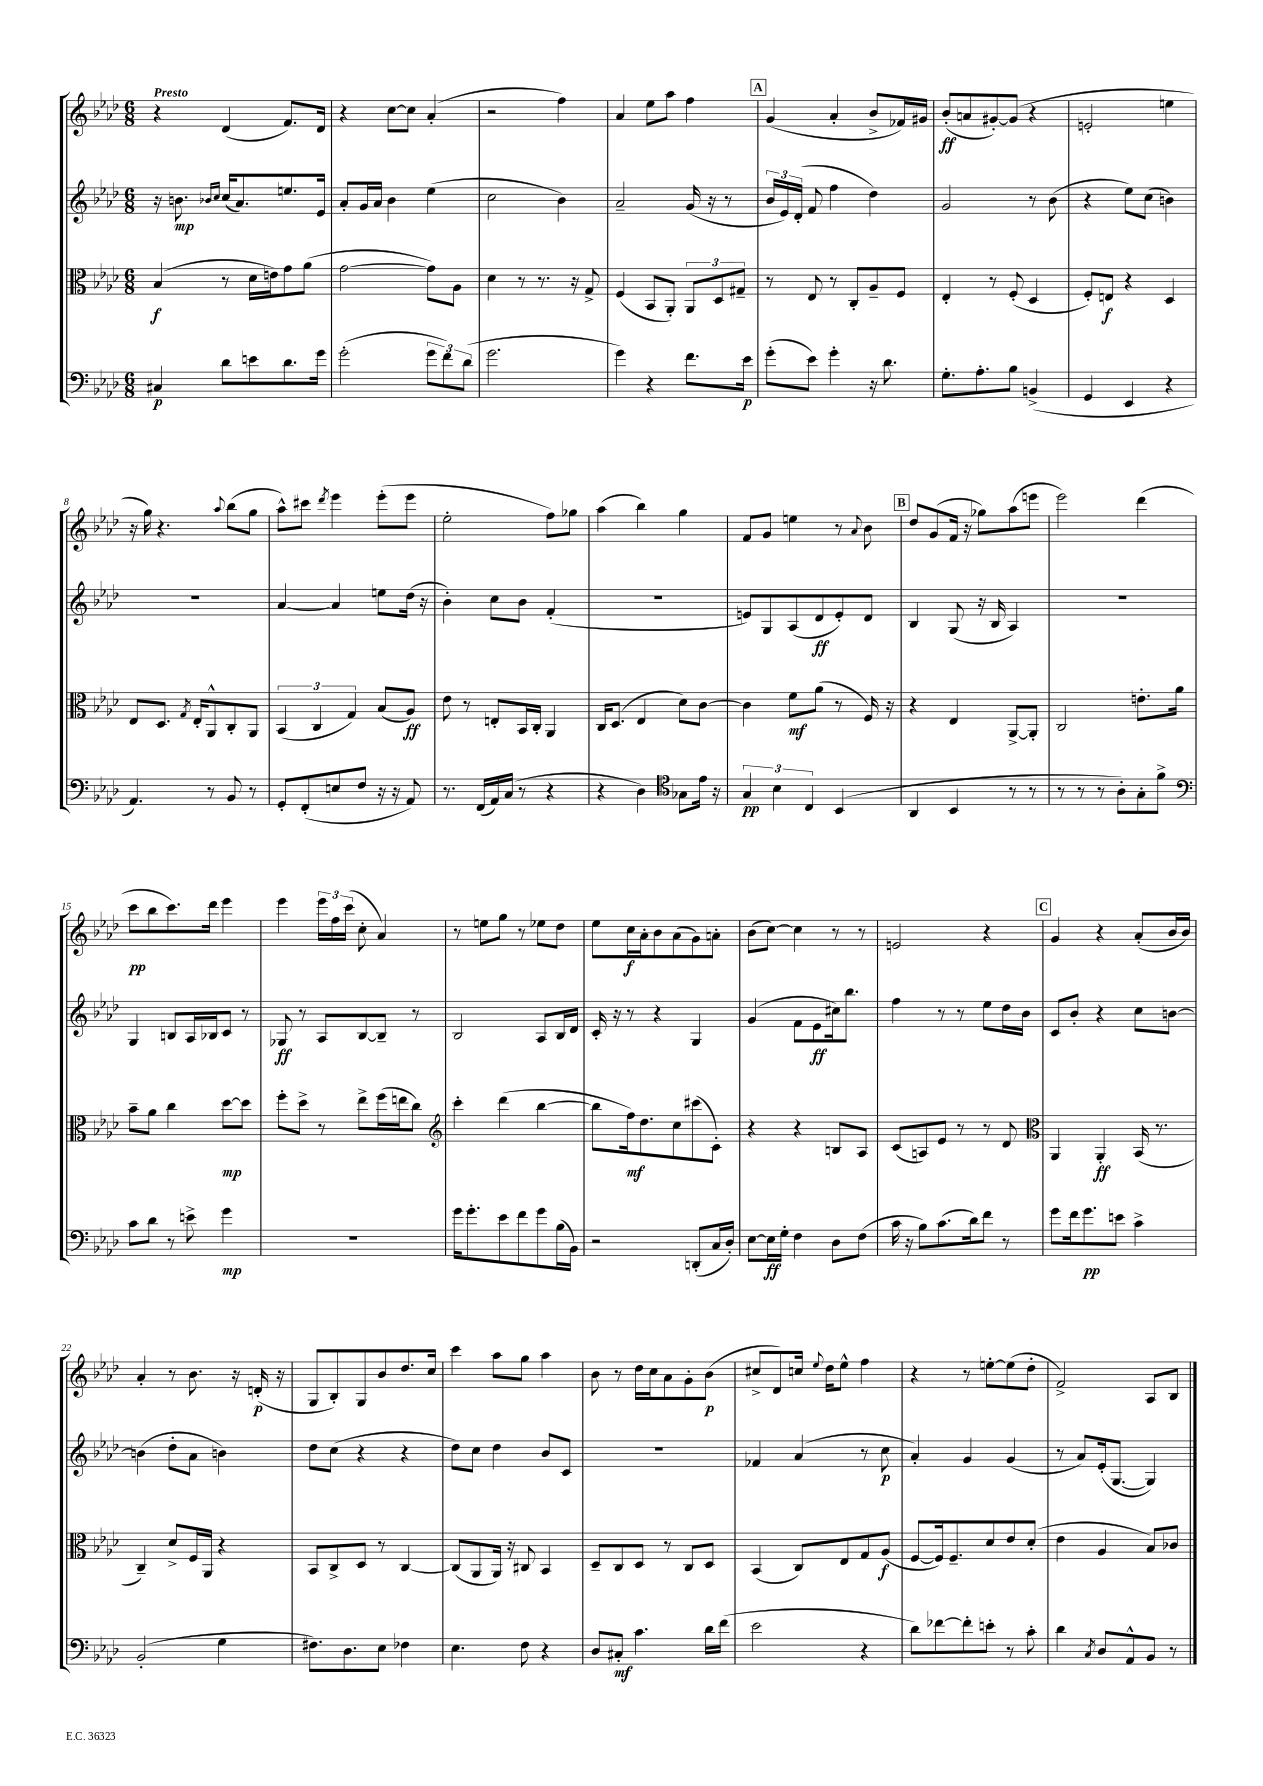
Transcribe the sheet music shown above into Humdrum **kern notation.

**kern	**dynam	**kern	**dynam	**kern	**dynam	**kern	**dynam
*part4	*part4	*part3	*part3	*part2	*part2	*part1	*part1
*staff4	*staff4	*staff3	*staff3	*staff2	*staff2	*staff1	*staff1
*clefF4	*	*clefC3	*	*clefG2	*	*clefG2	*
*k[b-e-a-d-]	*	*k[b-e-a-d-]	*	*k[b-e-a-d-]	*	*k[b-e-a-d-]	*
*M6/8	*	*M6/8	*	*M6/8	*	*M6/8	*
=1	=1	=1	=1	=1	=1	=1	=1
!	!	!	!	!	!	!LO:TX:a:B:t=Presto	!
4C#X/	p	(4B-/	f	16r	.	4r	.
.	.	.	.	8.bn\	mp	.	.
.	.	.	.	16qqb-X/LL	.	.	.
.	.	.	.	16qqcc/JJ	.	.	.
8d-\L	.	8r	.	(16cc/KL	.	(4d-/	.
.	.	.	.	8.a-/)	.	.	.
8en\	.	16d-\LL	.	.	.	.	.
.	.	16en\J)	.	.	.	.	.
8.d-\	.	8g\	.	8.een/	.	8.f/L)	.
.	.	(8a-\J	.	.	.	.	.
16g\Jk	.	.	.	16e-/Jk	.	16d-/Jk	.
=2	=2	=2	=2	=2	=2	=2	=2
(2g'\	.	[2g\	.	8a-'/L	.	4r	.
.	.	.	.	16g/L	.	.	.
.	.	.	.	16a-/JJ	.	.	.
.	.	.	.	4b-\	.	[8cc\L	.
.	.	.	.	.	.	8cc\J]	.
12g\L	.	8g\L])	.	(4ee-\	.	(4a-'/	.
12f\)	.	.	.	.	.	.	.
.	.	8A-\J	.	.	.	.	.
(12d-\J	.	.	.	.	.	.	.
=3	=3	=3	=3	=3	=3	=3	=3
2.g\	.	4d-\	.	2cc\	.	2r	.
.	.	8r	.	.	.	.	.
.	.	8.r	.	.	.	.	.
.	.	.	.	4b-\)	.	4ff\)	.
.	.	16r	.	.	.	.	.
.	.	8G^/	.	.	.	.	.
=4	=4	=4	=4	=4	=4	=4	=4
4g\)	.	(4F/	.	2a-~/	.	4a-/	.
4r	.	8BB-/L	.	.	.	8ee-\L	.
.	.	8AA-'/J)	.	.	.	8aa-\J	.
8.f\L	.	12AA-/L	.	(16g/	.	4ff\	.
.	.	.	.	16r	.	.	.
.	.	12D-/	.	.	.	.	.
.	.	.	.	8r	.	.	.
.	.	12G#X~/J	.	.	.	.	.
16e-\Jk	p	.	.	.	.	.	.
!!LO:REH:place=s1:t=A
=5	=5	=5	=5	=5	=5	=5	=5
(8g'\L	.	8r	.	24b-/LL	.	(4g/	.
.	.	.	.	24e-/)	.	.	.
.	.	.	.	(24d-'/JJ	.	.	.
8e-\J)	.	8E-/	.	8f/	.	.	.
4g'\	.	8r	.	4ff\	.	4a-'/	.
.	.	8C'/L	.	.	.	.	.
16r	.	8A-~/	.	4dd-\)	.	8b-^/L	.
8.d-\	.	.	.	.	.	.	.
.	.	8F/J	.	.	.	16f-X/L)	.
.	.	.	.	.	.	16g#X/JJ	.
=6	=6	=6	=6	=6	=6	=6	=6
8.G'\L	.	4E-'/	.	2g/	.	(8b-'/L	ff
.	.	.	.	.	.	8an/	.
8.A-'\	.	.	.	.	.	.	.
.	.	8r	.	.	.	[8g#X'/)	.
8B-\J	.	(8F'/	.	.	.	(8g#/J]	.
(4BBn^/	.	4D-/	.	8r	.	4r	.
.	.	.	.	(8b-\	.	.	.
=7	=7	=7	=7	=7	=7	=7	=7
4GG/	.	8F'/L)	.	4r	.	2en'/	.
.	.	8En/J	f	.	.	.	.
4EE-/	.	4r	.	8ee-\L)	.	.	.
.	.	.	.	(8cc\J	.	.	.
4r	.	4D-/	.	4bn\)	.	4een\	.
!!LO:LB:g=z
=8	=8	=8	=8	=8	=8	=8	=8
4.AA-/)	.	8E-/L	.	2.r	.	16r	.
.	.	.	.	.	.	16gg\)	.
.	.	8.D-/J	.	.	.	4.r	.
.	.	8qG/	.	.	.	.	.
.	.	16E-'/KL	.	.	.	.	.
8r	.	8AA-^^/	.	.	.	.	.
.	.	.	.	.	.	8qqaa-/	.
8BB-/	.	8C'/	.	.	.	(8bb-\L	.
8r	.	8AA-/J	.	.	.	8gg\J	.
=9	=9	=9	=9	=9	=9	=9	=9
8GG'/L	.	(6BB-/	.	[4a-/	.	8aa-^^\L)	.
(8FF'/	.	.	.	.	.	8ccc#X\J	.
.	.	6C/	.	.	.	.	.
.	.	.	.	.	.	8qddd-/	.
8En/	.	.	.	4a-/]	.	4eee-\	.
.	.	6G/)	.	.	.	.	.
8F/J	.	.	.	.	.	.	.
16r	.	(8B-/L	.	8een\L	.	(8eee-'\L	.
16r	.	.	.	.	.	.	.
8AA-/)	.	8A-/J)	ff	(16dd-\Jk	.	8eee-\J	.
.	.	.	.	16r	.	.	.
=10	=10	=10	=10	=10	=10	=10	=10
8.r	.	8e-\	.	4b-'\)	.	2ee-'\	.
.	.	8r	.	.	.	.	.
(16FF/LL	.	.	.	.	.	.	.
16AA-/)	.	8En'/L	.	8cc\L	.	.	.
(16C/JJ	.	.	.	.	.	.	.
8r	.	16BB-/L	.	8b-\J	.	.	.
.	.	16C'/JJ	.	.	.	.	.
4r	.	4AA-/	.	(4f'/	.	8ff\L)	.
.	.	.	.	.	.	8gg-X\J	.
=11	=11	=11	=11	=11	=11	=11	=11
4r	.	16C/KL	.	2.r	.	(4aa-\	.
.	.	(8.D-/J	.	.	.	.	.
4D-\)	.	4E-/	.	.	.	4bb-\)	.
*clefC4	*	*	*	*	*	*	*
8G-X\L	.	8d-\L)	.	.	.	4gg\	.
16e-\Jk	.	[8c\J	.	.	.	.	.
16r	.	.	.	.	.	.	.
=12	=12	=12	=12	=12	=12	=12	=12
6G/	pp	4c\]	.	8en/L)	.	8f/L	.
.	.	.	.	8G/	.	8g/J	.
6B-\	.	.	.	.	.	.	.
.	.	8f\L	mf	(8A-/	.	4een\	.
6C/	.	.	.	.	.	.	.
.	.	(8a-\J	.	8d-/	ff	.	.
(4BB-/	.	8r	.	8e'/)	.	8r	.
.	.	.	.	.	.	8qqa-/	.
.	.	16F/)	.	8d-/J	.	8b-\	.
.	.	16r	.	.	.	.	.
!!LO:REH:place=s1:t=B
=13	=13	=13	=13	=13	=13	=13	=13
4AA-/	.	4r	.	4B-/	.	8dd-/L	.
.	.	.	.	.	.	(8g/	.
4BB-/	.	4E-/	.	(8G/	.	16f/Jk	.
.	.	.	.	.	.	16r	.
.	.	.	.	16r	.	8gg-X\L)	.
.	.	.	.	16B-/	.	.	.
8r	.	[8AA-^/L	.	4A-/)	.	(8aa-\	.
8r	.	8AA-'/J]	.	.	.	8eeen\J	.
=14	=14	=14	=14	=14	=14	=14	=14
8r	.	2C/	.	2.r	.	2eee-\)	.
8r	.	.	.	.	.	.	.
8r	.	.	.	.	.	.	.
8A-'\L)	.	.	.	.	.	.	.
8G'\	.	8.en'\L	.	.	.	(4ddd-\	.
8f^\J	.	.	.	.	.	.	.
.	.	16a-\Jk	.	.	.	.	.
!!LO:LB:g=z
=15	=15	=15	=15	=15	=15	=15	=15
*clefF4	*	*	*	*	*	*	*
8c\L	.	8b-~\L	.	4G/	.	8ccc\L	pp
8d-\J	.	8a-\J	.	.	.	8bb-\	.
8r	.	4cc\	.	8Bn/L	.	8.ccc\)	.
8en^\	.	.	.	16A-/L	.	.	.
.	.	.	.	16B-X/J	.	16ddd-\Jk	.
4g\	mp	[8dd-\L	mp	8c/J	.	4eee-\	.
.	.	8dd-\J]	.	8r	.	.	.
=16	=16	=16	=16	=16	=16	=16	=16
2.r	.	8ff'\L	.	8G-X/	ff	4eee-\	.
.	.	8dd-^\J	.	8r	.	.	.
.	.	8r	.	8A-/L	.	24eee-\LL	.
.	.	.	.	.	.	24ff\	.
.	.	.	.	.	.	(24ccc\JJ	.
.	.	8ee-^\L	.	[8B-/	.	8cc'\	.
.	.	(16ff\L	.	8B-~/J]	.	4a-/)	.
.	.	16een\J	.	.	.	.	.
.	.	8cc\J)	.	8r	.	.	.
=17	=17	=17	=17	=17	=17	=17	=17
*	*	*clefG2	*	*	*	*	*
16g\KL	.	4ccc'\	.	2B-/	.	8r	.
8.g'\	.	.	.	.	.	.	.
.	.	.	.	.	.	8een\L	.
8e-\	.	(4ddd-\	.	.	.	8gg\J	.
8f\	.	.	.	.	.	8r	.
8g\	.	[4bb-\	.	8A-/L	.	8ee-X\L	.
(16B-\L	.	.	.	16B-/L	.	8dd-\J	.
16BB-\JJ)	.	.	.	16d-/JJ	.	.	.
=18	=18	=18	=18	=18	=18	=18	=18
2r	.	8bb-\L]	.	16c'/	.	8ee-\L	.
.	.	.	.	16r	.	.	.
.	.	16ff\k)	mf	8r	.	16cc\L	f
.	.	8.dd-\	.	.	.	16a-'\J	.
.	.	.	.	4r	.	8b-\	.
.	.	8cc\	.	.	.	(8a-\	.
(8DDn'/L	.	(8ccc#X\	.	4G/	.	8g\)	.
16C/L	.	8c'\J)	.	.	.	8an'\J	.
16D-'/JJ)	.	.	.	.	.	.	.
=19	=19	=19	=19	=19	=19	=19	=19
[8E-\L	.	4r	.	(4g/	.	(8b-\L	.
16E-\L]	ff	.	.	.	.	[8cc\J)	.
16G'\JJ	.	.	.	.	.	.	.
4F\	.	4r	.	8f\L	.	4cc\]	.
.	.	.	.	8e-\	ff	.	.
8D-\L	.	8Bn/L	.	16cc#X\k)	.	8r	.
.	.	.	.	8.bb-\J	.	.	.
(8F\J	.	8A-/J	.	.	.	8r	.
=20	=20	=20	=20	=20	=20	=20	=20
16c\	.	(8c/L	.	4ff\	.	2en/	.
16r	.	.	.	.	.	.	.
8B-\L)	.	8An/)	.	.	.	.	.
(8.c\	.	8e-/J	.	8r	.	.	.
.	.	8r	.	8r	.	.	.
16d-\k)	.	.	.	.	.	.	.
8f\J	.	8r	.	8ee-\L	.	4r	.
8r	.	8d-/	.	16dd-\L	.	.	.
.	.	.	.	16b-\JJ	.	.	.
!!LO:REH:place=s1:t=C
=21	=21	=21	=21	=21	=21	=21	=21
*	*	*clefC3	*	*	*	*	*
8g\L	.	4AA-/	.	8c/L	.	4g/	.
16f\k	.	.	.	8b-'/J	.	.	.
8.g\	pp	.	.	.	.	.	.
.	.	4AA-'/	ff	4r	.	4r	.
8en\J	.	.	.	.	.	.	.
4c^\	.	(16BB-/	.	8cc\L	.	(8a-'/L	.
.	.	8.r	.	.	.	.	.
.	.	.	.	[8bn\J	.	16b-/L	.
.	.	.	.	.	.	16b-/JJ)	.
!!LO:LB:g=z
=22	=22	=22	=22	=22	=22	=22	=22
(2BB-'/	.	4C~/)	.	(4bn\]	.	4a-'/	.
.	.	8d-^/L	.	8dd-'\L	.	8r	.
.	.	16F/L	.	8a-\J	.	8.b-\	.
.	.	16AA-/JJ	.	.	.	.	.
4G\	.	4r	.	4bn\)	.	.	.
.	.	.	.	.	.	16r	.
.	.	.	.	.	.	(16dn'/	p
.	.	.	.	.	.	16r	.
=23	=23	=23	=23	=23	=23	=23	=23
8.F#X\L)	.	8BB-/L	.	8dd-\L	.	8G/L	.
.	.	8C^/	.	(8cc\J	.	8B-'/)	.
8.D-\	.	.	.	.	.	.	.
.	.	8D-/J	.	4r	.	8G/	.
8E-\J	.	8r	.	.	.	8b-/	.
4F-X\	.	[4C/	.	4r	.	8.dd-/	.
.	.	.	.	.	.	16cc/Jk	.
=24	=24	=24	=24	=24	=24	=24	=24
4.E-\	.	(8C/L]	.	8dd-\L)	.	4ccc\	.
.	.	8AA-/	.	8cc\J	.	.	.
.	.	16AA-/Jk)	.	4dd-\	.	8aa-\L	.
.	.	16r	.	.	.	.	.
8F\	.	8C#X/	.	.	.	8gg\J	.
4r	.	4BB-/	.	8b-/L	.	4aa-\	.
.	.	.	.	8c/J	.	.	.
=25	=25	=25	=25	=25	=25	=25	=25
8D-/L	.	8D-~/L	.	2.r	.	8b-\	.
8C#X'/J	mf	8C/	.	.	.	8r	.
4.c\	.	8D-/J	.	.	.	16dd-\LL	.
.	.	.	.	.	.	16cc\J	.
.	.	8r	.	.	.	8a-\	.
.	.	8C/L	.	.	.	8g'\	.
16d-\LL	.	8D-/J	.	.	.	(8b-\J	p
(16f\JJ	.	.	.	.	.	.	.
=26	=26	=26	=26	=26	=26	=26	=26
2e-\	.	(4BB-/	.	4f-X/	.	8cc#X^/L	.
.	.	.	.	.	.	8d-/)	.
.	.	8C/L)	.	(4a-/	.	16ccn/Jk	.
.	.	.	.	.	.	8qqee-/	.
.	.	.	.	.	.	16dd-\KL	.
.	.	8E-/	.	.	.	8ee-^^\J	.
4r	.	8G/	.	8r	.	4ff\	.
.	.	(8A-/J	f	8cc\	p	.	.
=27	=27	=27	=27	=27	=27	=27	=27
8d-\L)	.	[8F/L	.	4a-'/)	.	4r	.
[8f-X\	.	16F/k])	.	.	.	.	.
.	.	8.F~/	.	.	.	.	.
8f-'\]	.	.	.	4g/	.	8r	.
8en'\J	.	8d-/	.	.	.	[8een'\L	.
8r	.	8e-/	.	(4g/	.	(8ee\]	.
8c'\	.	(8d-'/J	.	.	.	8dd-'\J	.
=28	=28	=28	=28	=28	=28	=28	=28
4d-\	.	4e-\	.	8r	.	2f^/)	.
.	.	.	.	8a-/L)	.	.	.
8qC/	.	.	.	.	.	.	.
8D-/L	.	4A-/	.	(16e-'/k	.	.	.
.	.	.	.	[8.G/J	.	.	.
8AA-^^/	.	.	.	.	.	.	.
8BB-/J	.	8B-/L)	.	4G/])	.	8A-/L	.
8r	.	8c-X/J	.	.	.	8B-/J	.
==	==	==	==	==	==	==	==
*-	*-	*-	*-	*-	*-	*-	*-
